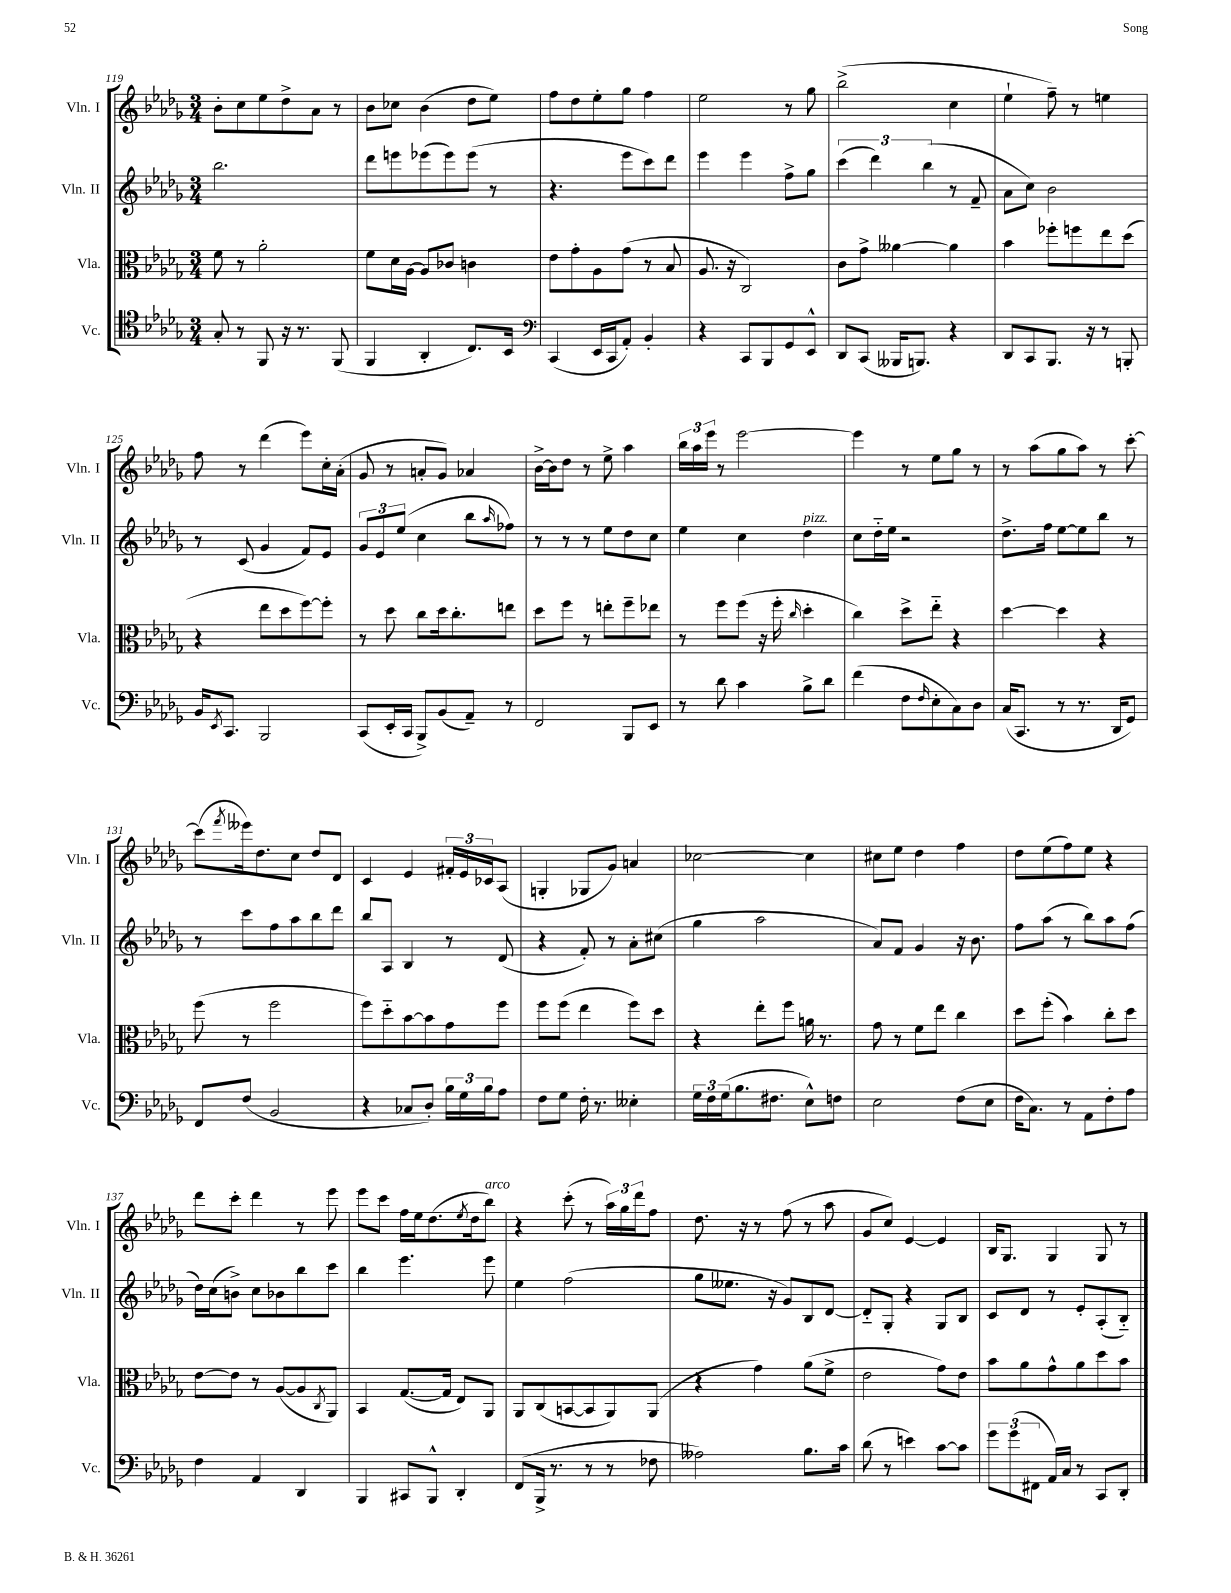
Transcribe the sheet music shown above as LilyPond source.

<<
\new StaffGroup <<
\new Staff = "s0" \with { instrumentName = "Vln. I" shortInstrumentName = "Vln. I" } {
    \clef treble \key des \major \numericTimeSignature \time 3/4
    bes'8-. c''8 ees''8 des''8-> aes'8 r8 |
    bes'8 ces''8 bes'4( des''8 ees''8) |
    f''8 des''8 ees''8-. ges''8 f''4 |
    ees''2 r8 ges''8 |
    bes''2->( c''4 |
    ees''4-! f''8--) r8 e''4 |
    f''8 r8 des'''4( ees'''8) c''16-. aes'16-.( |
    ges'8 r8 a'8-. ges'8) aes'4 |
    bes'16~-> bes'16 des''8 r8 ees''8-> aes''4 |
    \tuplet 3/2 { bes''16 aes''16 ees'''16 } r8 ees'''2~ |
    ees'''4 r8 ees''8 ges''8 r8 |
    r8 aes''8( ges''8 aes''8) r8 c'''8~-. |
    c'''8( \acciaccatura { f'''8 } eeses'''16) des''8. c''8 des''8 des'8 |
    c'4 ees'4 \tuplet 3/2 { fis'16-. ees'16 ces'16 } aes8( |
    g4-. ges8 ges'8) a'4 |
    ces''2~ ces''4 |
    cis''8 ees''8 des''4 f''4 |
    des''8 ees''8( f''8) ees''8 r4 |
    des'''8 c'''8-. des'''4 r8 ees'''8 |
    ees'''8 c'''8 f''16 ees''16 des''8.( \acciaccatura { ees''8 } des''16 bes''8^\markup { \italic "arco" }) |
    r4 c'''8-.( r8 \tuplet 3/2 { aes''16) ges''16 des'''16 } f''8 |
    des''8. r16 r8 f''8( r8 aes''8 |
    ges'8 c''8) ees'4~ ees'4 |
    bes16 ges8. ges4 ges8 r8 \bar "|." |
}
\new Staff = "s1" \with { instrumentName = "Vln. II" shortInstrumentName = "Vln. II" } {
    \clef treble \key des \major \numericTimeSignature \time 3/4
    bes''2. |
    des'''8 e'''8 ees'''8( ees'''8) ees'''8( r8 |
    r4. ees'''8 c'''8) des'''8 |
    ees'''4 ees'''4 f''8-> ges''8 |
    \tuplet 3/2 { c'''4( des'''4) bes''4( } r8 f'8-- |
    aes'8 c''8) bes'2 |
    r8 c'8( ges'4 f'8) ees'8 |
    \tuplet 3/2 { ges'8 ees'8 ees''8( } c''4 bes''8 \grace { aes''16 } fes''8) |
    r8 r8 r8 ees''8 des''8 c''8 |
    ees''4 c''4 des''4^\markup { \italic "pizz." } |
    c''8 des''16-_ ees''16 r2 |
    des''8.-> f''16 ees''8~ ees''8 bes''8 r8 |
    r8 c'''8 f''8 aes''8 bes''8 des'''8 |
    bes''8 aes8 bes4 r8 des'8( |
    r4 f'8-.) r8 aes'8-. cis''8( |
    ges''4 aes''2 |
    aes'8) f'8 ges'4 r16 bes'8. |
    f''8 aes''8( r8 bes''8) aes''8 f''8( |
    des''16) c''16( b'8->) c''8 bes'8 bes''8 c'''8 |
    bes''4 ees'''4. ees'''8 |
    ees''4 f''2( |
    ges''8 eeses''8. r16 ges'8) bes8 des'8~ |
    des'8-_ ges8-. r4 ges8 bes8 |
    c'8 des'8 r8 ees'8-. aes8-.( bes8-_) \bar "|." |
}
\new Staff = "s2" \with { instrumentName = "Vla." shortInstrumentName = "Vla." } {
    \clef alto \key des \major \numericTimeSignature \time 3/4
    f'8 r8 aes'2-. |
    f'8 des'16 aes16~ aes8 ces'8 c'4 |
    ees'8 ges'8-. aes8 ges'8( r8 bes8 |
    aes8. r16 c2) |
    c'8 ges'8-> aeses'4~ aeses'4 |
    bes'4 fes''8-. f''8 ees''8 des''8( |
    r4 ees''8 des''8 f''8~) f''8-. |
    r8 des''8 c''8 des''16 c''8.-. e''8 |
    des''8 f''8 r8 e''8-. f''8-- ees''8 |
    r8 f''8 f''8( r16 f''16-. \grace { c''16 } des''4-. |
    c''4) des''8-> ees''8-_ r4 |
    des''4~ des''4 r4 |
    f''8( r8 f''2 |
    f''8) des''8-_ bes'8~ bes'8 ges'8 f''8 |
    f''8 f''8( ees''4 f''8) des''8 |
    r4 ees''8-. f''8 a'16 r8. |
    ges'8 r8 f'8 ees''8 c''4 |
    des''8 f''8-.( bes'4) c''8-. des''8 |
    ees'8~ ees'8 r8 aes8~( aes8 \acciaccatura { c8 } aes,8) |
    bes,4 ges8.~( ges16 ees8) aes,8 |
    aes,8 c8( b,8~ b,8 aes,8) aes,8( |
    r4 ges'4) aes'8( f'8-> |
    ees'2 ges'8) ees'8 |
    bes'8 aes'8 ges'8-^ aes'8 des''8 bes'8 \bar "|." |
}
\new Staff = "s3" \with { instrumentName = "Vc." shortInstrumentName = "Vc." } {
    \clef tenor \key des \major \numericTimeSignature \time 3/4
    ges8-. r8 f,8 r16 r8. f,8( |
    f,4 aes,4-. c8.) bes,16 |
    \clef bass c,4( ees,16 c,16 aes,8-.) bes,4-. |
    r4 c,8 bes,,8 ges,8 ees,8-^ |
    des,8 c,8( beses,,16 b,,8.) r4 |
    des,8 c,8 bes,,8. r16 r8 b,,8-. |
    bes,16 \acciaccatura { ees,8 } c,8. bes,,2 |
    c,8( ees,16-. c,16 bes,,8->) bes,8( aes,8--) r8 |
    f,2 bes,,8 ees,8 |
    r8 des'8 c'4 bes8-> des'8 |
    f'4( f8 \grace { f16 } ees8-. c8) des8 |
    c16( c,8. r8 r8. des,16 ges,8) |
    f,8 f8( bes,2 |
    r4 ces8 des8-.) \tuplet 3/2 { bes16 ges16 bes16 } aes8 |
    f8 ges8 f16-. r8. eeses4-. |
    \tuplet 3/2 { ges16 f16 ges16( } bes8. fis8. ees8-^) f8 |
    ees2 f8( ees8 |
    f16 c8.) r8 aes,8 f8-. aes8 |
    f4 aes,4 des,4 |
    bes,,4 cis,8 bes,,8-^ des,4-. |
    f,8( bes,,16-> r8. r8 r8 fes8 |
    aeses2) bes8. c'16 |
    des'8( r8 e'4) c'8~ c'8 |
    \tuplet 3/2 { ges'8 ges'8( fis,8 } aes,16) c16 r8 c,8 des,8-. \bar "|." |
}
>>
>>
\layout { \context { \Score currentBarNumber = #119 } }
